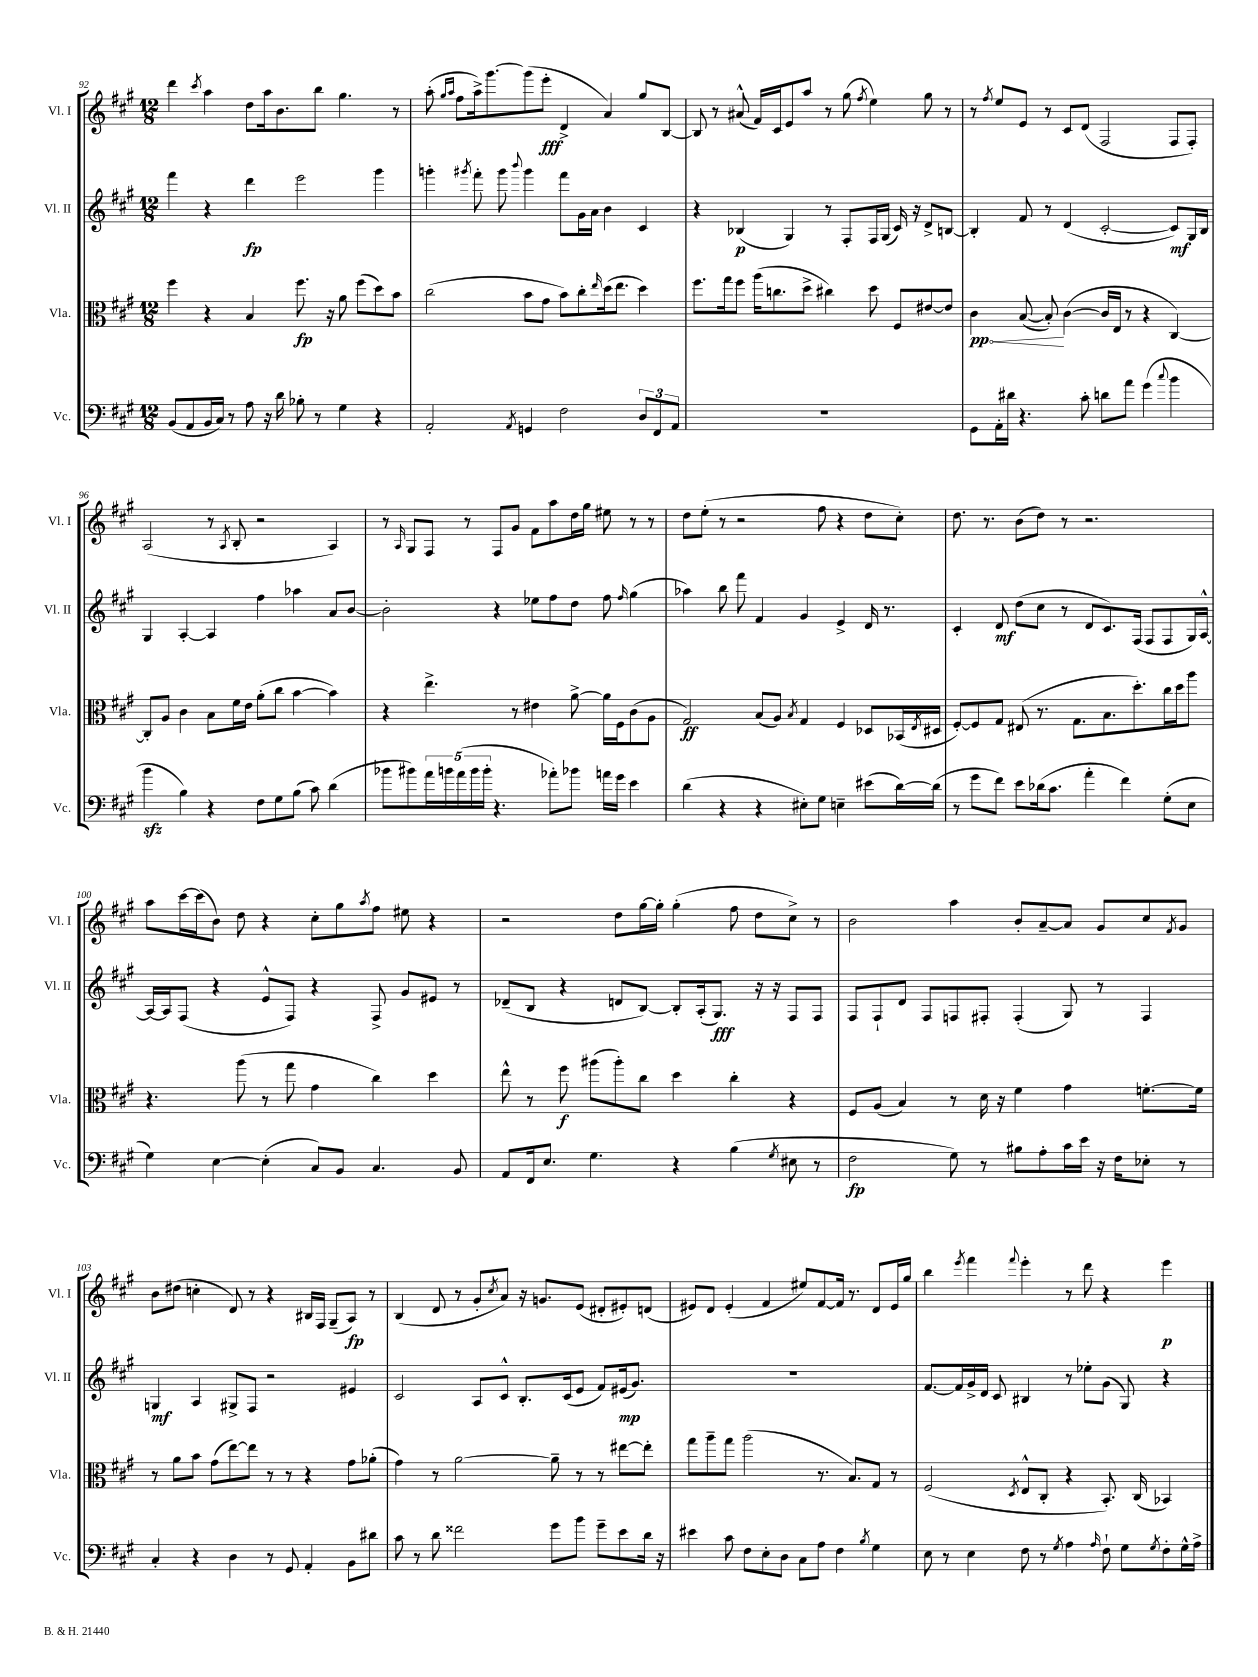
<<
\new StaffGroup <<
\new Staff = "s0" \with { instrumentName = "Vl. I" shortInstrumentName = "Vl. I" } {
    \clef treble \key a \major \numericTimeSignature \time 12/8
    d'''4 \acciaccatura { cis'''8 } a''4 d''8 a''16 b'8. b''8 gis''4. r8 |
    a''8-.( \grace { gis''16 a''16 } fis''8 a''16->) gis'''8.~ gis'''8( e'''8-.\fff d'4-> a'4) gis''8 b8~ |
    b8 r8 ais'8-^( fis'16) cis'16 e'8 a''8 r8 gis''8( \acciaccatura { fis''8 } e''4) gis''8 r8 |
    r8 \acciaccatura { fis''8 } e''8 e'8 r8 cis'8 d'8( fis2 fis8 fis8-.) |
    a2( r8 \acciaccatura { a8 } b8-. r2 a4) |
    r8 \grace { a16 } gis8 fis8 r8 fis8 gis'8 fis'8 a''8 d''16 gis''16 eis''8 r8 r8 |
    d''8 e''8-.( r8 r2 fis''8 r4 d''8 cis''8-.) |
    d''8. r8. b'8( d''8) r8 r2. |
    a''8 cis'''16~ cis'''16( b'8) d''8 r4 cis''8-. gis''8 \acciaccatura { a''8 } fis''8 eis''8 r4 |
    r2 d''8 gis''16~ gis''16-. gis''4-.( fis''8 d''8 cis''8->) r8 |
    b'2 a''4 b'8-. a'8~-- a'8 gis'8 cis''8 \acciaccatura { fis'8 } gis'8 |
    b'8 dis''8( c''4-. d'8) r8 r4 bis16 fis16 gis8--( a8\fp) r8 |
    b4( d'8 r8 gis'8-. \acciaccatura { cis''8 } a'8) r16 g'8. e'8( dis'8-. eis'8-.) d'8( |
    eis'8) d'8 eis'4-.( fis'4 eis''8) fis'8~ fis'16 r8. d'8 eis'16 gis''16 |
    b''4 \acciaccatura { e'''8 } fis'''4 \appoggiatura { fis'''8 } e'''4-. r8 d'''8 r4 e'''4\p \bar "|." |
}
\new Staff = "s1" \with { instrumentName = "Vl. II" shortInstrumentName = "Vl. II" } {
    \clef treble \key a \major \numericTimeSignature \time 12/8
    fis'''4 r4 d'''4\fp e'''2 gis'''4 |
    g'''4-. \acciaccatura { gis'''8 } fis'''8-. gis'''8 \appoggiatura { b'''8 } gis'''4 fis'''8 gis'16 a'16 b'4 cis'4 |
    r4 bes4\p( gis4) r8 fis8-. fis16 gis16( cis'16) r16 d'8-> b8~ |
    b4-. fis'8 r8 d'4( cis'2~-. cis'8\mf) gis16 b16 |
    gis4 a4~-. a4 fis''4 aes''4 a'8 b'8~ |
    b'2-. r4 ees''8 fis''8 d''8 fis''8 \grace { fis''16 } gis''4( |
    aes''4) b''8 fis'''8 fis'4 gis'4 e'4-> d'16 r8. |
    cis'4-. d'8\mf d''8( cis''8 r8 d'8 cis'8.) fis16( fis8 fis8 gis16) a16~-^ |
    a16~ a16 fis8( r4 e'8-^ fis8) r4 fis8-> gis'8 eis'8 r8 |
    des'8--( b8 r4 d'8 b8~) b8-. a16-.( gis8.\fff) r16 r16 fis8 fis8 |
    fis8 fis8-! d'8 fis8 f8 fis8-. fis4-.( gis8) r8 fis4 |
    g4\mf a4 gis8-> fis8 r2 eis'4 |
    cis'2 a8 cis'8-^ b8.-. cis'16( e'8 fis'8) eis'16\mp( gis'8.) |
    R1. |
    fis'8.~ fis'16 gis'16-> d'16 cis'8 bis4 r8 ees''8-. gis'8( gis8) r4 \bar "|." |
}
\new Staff = "s2" \with { instrumentName = "Vla." shortInstrumentName = "Vla." } {
    \clef alto \key a \major \numericTimeSignature \time 12/8
    fis''4 r4 b4 fis''8.\fp r16 a'8 fis''8( d''8) b'8 |
    cis''2( b'8 gis'8 b'8) cis''8-. \grace { e''16 } d''16( e''8. d''4) |
    fis''8. gis''16 fis''8 a''16( c''8. d''8-> cis''4) d''8 fis8 eis'8~ eis'8 |
    \once \override Hairpin.circled-tip = ##t cis'4\pp\< b8~( b8-.\!) cis'4~( cis'16 e16 r8 r4 cis4~) |
    cis8-. a8 cis'4 b8 fis'16 e'16 a'8-.( cis''8 b'4~ b'4) |
    r4 e''4.-> r8 eis'4 a'8~-> a'16 fis16 cis'8( a8 |
    gis2\ff) b8( a8) \acciaccatura { b8 } gis4 fis4 des8 bes,16( \acciaccatura { e8 } dis16 |
    fis8~-.) fis8 gis8 eis8( r8. gis8. b8. d''8.-.) cis''16 d''16 a''8 |
    r4. a''8( r8 gis''8 gis'4 cis''4) d''4 |
    e''8-^ r8 fis''8\f ais''8( ais''8-.) cis''8 d''4 cis''4-. r4 |
    fis8 a8( b4) r8 d'16 r16 fis'4 gis'4 f'8.~-. f'16 |
    r8 a'8 b'8 gis'8( e''8~) e''8 r8 r8 r4 gis'8 aes'8-.( |
    gis'4) r8 a'2~ a'8-- r8 r8 eis''8~ eis''8-. |
    gis''8 a''8-- gis''8 a''2( r8. b8.) gis8 r8 |
    fis2( \acciaccatura { d8 } e8-^ cis8-. r4 b,8.-.) cis16( bes,4) \bar "|." |
}
\new Staff = "s3" \with { instrumentName = "Vc." shortInstrumentName = "Vc." } {
    \clef bass \key a \major \numericTimeSignature \time 12/8
    b,8( a,8 b,16 cis16) r8 a8 r16 d'16 bes8-. r8 gis4 r4 |
    a,2-. \acciaccatura { a,8 } g,4 fis2 \tuplet 3/2 { d8 fis,8 a,8 } |
    R1. |
    gis,8 a,16-. dis'16 r4. cis'8-. d'8 a'8 gis'4( \appoggiatura { cis''8 } b'4 |
    b'4\sfz b4) r4 fis8 gis8 b8( cis'8) d'4( |
    bes'8 bis'8) \tuplet 5/4 { a'16 b'16 a'16( b'16 b'16-. } r4. aes'8-.) bes'8 a'16 gis'16 e'4 |
    d'4( r4 r4 eis8-.) gis8 e4-- eis'8( d'16~) d'16( |
    r8 gis'8 fis'8) e'8 des'16( cis'8. a'4-. fis'4) gis8-.( e8 |
    gis4) e4~ e4-.( cis8) b,8 cis4. b,8 |
    a,8 fis,16 e8. gis4. r4 b4( \acciaccatura { gis8 } eis8 r8 |
    fis2\fp gis8) r8 bis8 a8-. cis'16 e'16 r16 fis16 ees8-. r8 |
    cis4-. r4 d4 r8 gis,8 a,4-. b,8 dis'8 |
    cis'8 r8 d'8 fisis'2 gis'8 b'8 gis'8-- e'8 d'16 r16 |
    eis'4 cis'8 fis8 e8-. d8 cis8 a8 fis4 \acciaccatura { b8 } gis4 |
    e8 r8 e4 fis8 r8 \acciaccatura { gis8 } a4 \grace { a16 } fis8-! gis8 \acciaccatura { gis8 } fis8-. gis16-^ a16-> \bar "|." |
}
>>
>>
\layout { \context { \Score currentBarNumber = #92 } }
